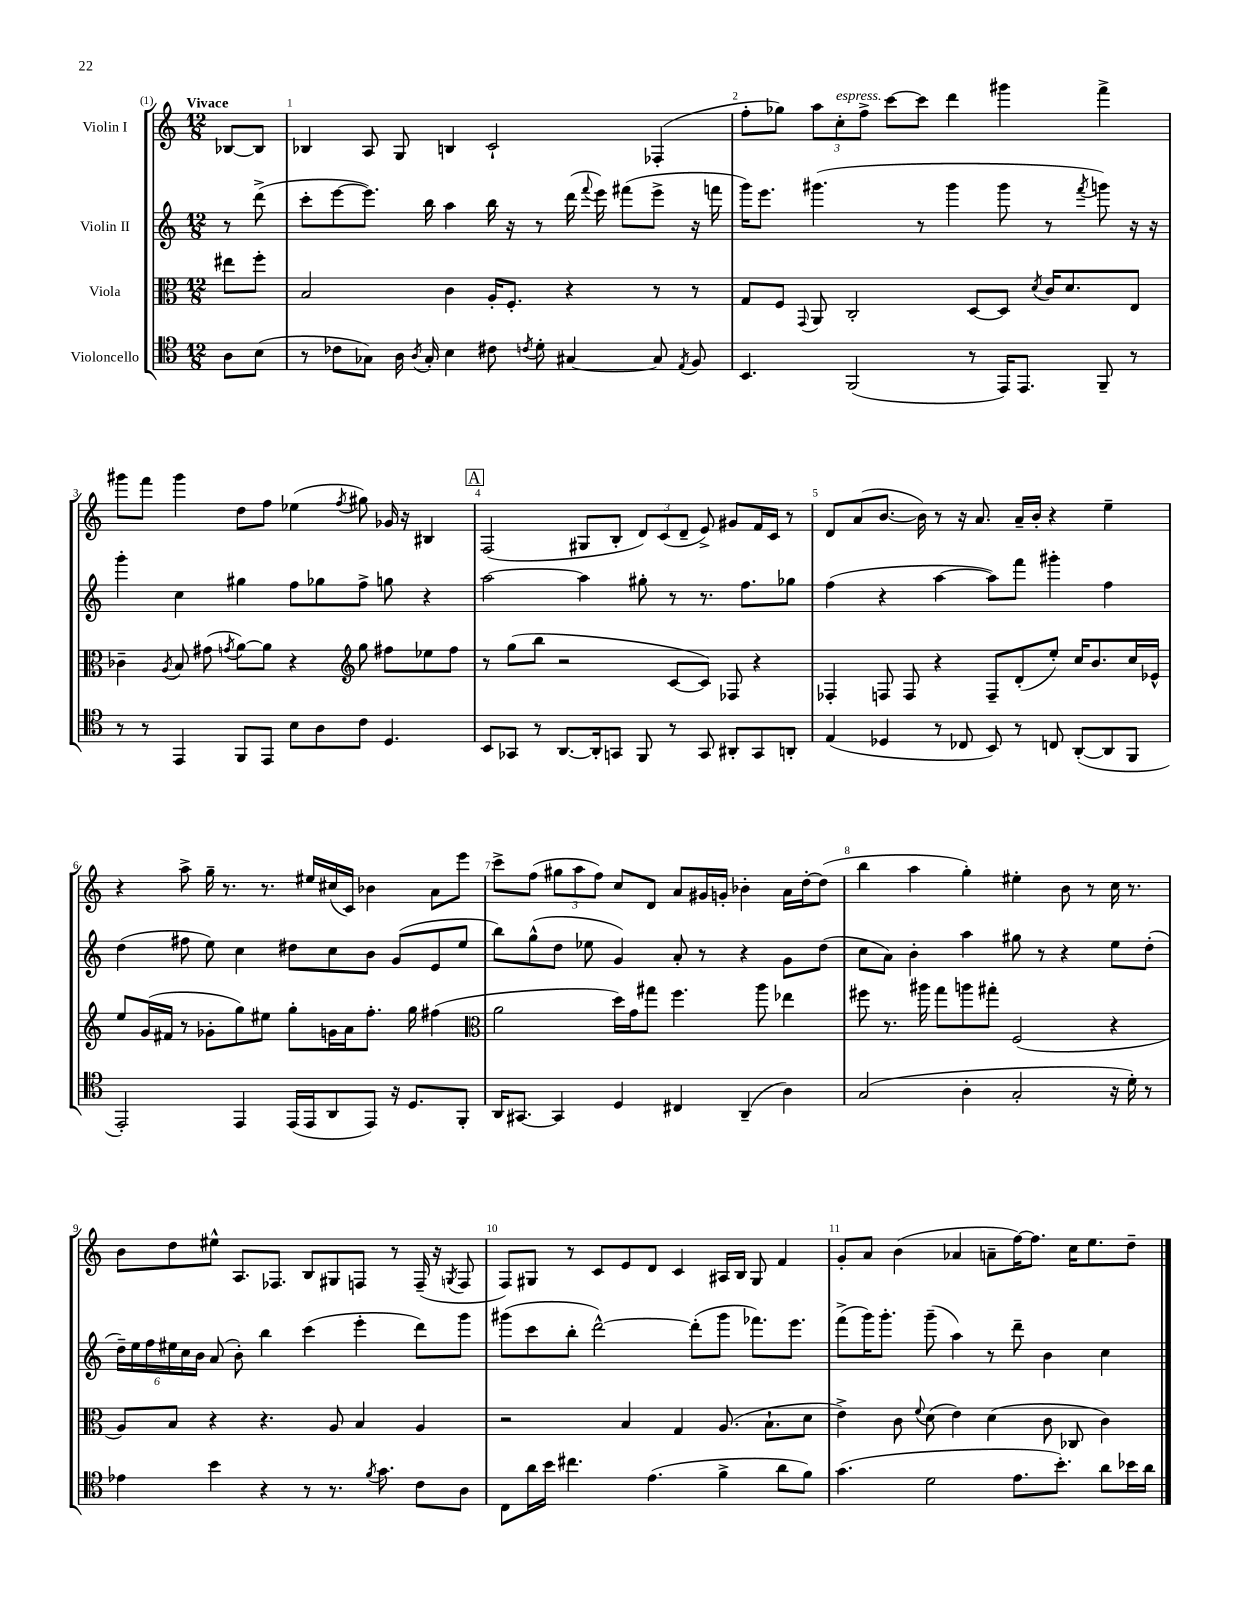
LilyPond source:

<<
\new StaffGroup <<
\new Staff = "s0" \with { instrumentName = "Violin I" } {
    \clef treble \key c \major \numericTimeSignature \time 12/8 \partial 4 \tempo "Vivace"
    \autoBeamOff bes8[~ bes8] |
    bes4 a8 g8 b4 c'2-! fes4-.( |
    f''8[-. ges''8]) \tuplet 3/2 { a''8[ c''8-.^\markup { \italic "espress." } f''8]-> } c'''8[~ c'''8] d'''4 gis'''4 f'''4-> |
    gis'''8[ f'''8] gis'''4 d''8[ f''8] ees''4( \acciaccatura { f''8 } gis''8) ges'16 r16 bis4 |
    \mark \markup { \box "A" } f2( gis8[ b8]-. \tuplet 3/2 { d'8[) c'8( d'8]-- } e'8->) gis'8[ f'16 c'16] r8 |
    d'8[ a'8( b'8.]~ b'16) r8 r16 a'8. a'16[-- b'16]-. r4 e''4-- |
    r4 a''8-> g''16-- r8. r8. eis''16[ cis''16( c'16]) bes'4 a'8[ e'''8] |
    c'''8[-> f''8]( \tuplet 3/2 { gis''8[ a''8 f''8]) } c''8[ d'8] a'8[ gis'16 g'16]-. bes'4-. a'16[ d''16~-. d''8]( |
    b''4 a''4 g''4-.) eis''4-. b'8 r8 c''16 r8. |
    b'8[ d''8 eis''8]-^ a8.[ fes8.] b8[ gis8 f8] r8 f16--( r16 \acciaccatura { g8 } f8 |
    f8[) gis8] r8 c'8[ e'8 d'8] c'4 ais16[ b16] gis8 f'4 |
    g'8[-. a'8] b'4( aes'4 a'8[-- f''16~) f''8.] c''16[ e''8. d''8]-- \bar "|." |
}
\new Staff = "s1" \with { instrumentName = "Violin II" } {
    \clef treble \key c \major \numericTimeSignature \time 12/8 \partial 4
    \autoBeamOff r8 d'''8->( |
    c'''8[-. e'''8~ e'''8.]) b''16 a''4 b''16 r16 r8 d'''16( \appoggiatura { f'''8 } e'''16) fis'''8[( e'''8]-> r16 f'''16 |
    g'''16[) e'''8.] gis'''4.( r8 gis'''4 gis'''8 r8 \acciaccatura { f'''8 } g'''8) r16 r16 |
    g'''4-. c''4 gis''4 f''8[ ges''8 f''8]-> g''8 r4 |
    \mark \markup { \box "A" } a''2~ a''4 gis''8-. r8 r8. f''8.[ ges''8] |
    f''4( r4 a''4~ a''8[) f'''8] gis'''4-. f''4 |
    d''4( fis''8 e''8) c''4 dis''8[ c''8 b'8] g'8[( e'8 e''8] |
    b''8[) g''8-^( d''8] ees''8 g'4) a'8-. r8 r4 g'8[ d''8]( |
    c''8[ a'8]) b'4-. a''4 gis''8 r8 r4 e''8[ d''8]-.( |
    \tuplet 6/4 { d''16[--) e''16 f''16 eis''16 c''16 b'16] } a'8( b'8-.) b''4 c'''4( e'''4-. d'''8[) g'''8] |
    gis'''8[( c'''8 b''8]-. d'''2~-^) d'''8[-.( gis'''8] fes'''8.[) e'''8.] |
    f'''8[->( g'''16) g'''8.]-. g'''8--( a''4) r8 d'''8-- b'4 c''4 \bar "|." |
}
\new Staff = "s2" \with { instrumentName = "Viola" } {
    \clef alto \key c \major \numericTimeSignature \time 12/8 \partial 4
    \autoBeamOff eis''8[ f''8]-. |
    b2 c'4 a16[-. f8.]-. r4 r8 r8 |
    g8[ f8] \appoggiatura { g,8 } a,8 c2-. d8[~ d8] \acciaccatura { d'8 } c'16[ d'8. e8] |
    ces'4-- \acciaccatura { a8 } b8 gis'8( \acciaccatura { g'8 } a'8[~) a'8] r4 \clef treble g''8 fis''8[ ees''8 fis''8] |
    \mark \markup { \box "A" } r8 g''8[( b''8] r2 c'8[~ c'8]) fes8 r4 |
    fes4-. f8 f8 r4 f8[-- d'8-.( e''8]-.) c''16[ b'8. c''16 ees'16]-^ |
    e''8[ g'16( fis'16] r8 ges'8[-. g''8) eis''8] g''8[-. g'16 a'16 f''8.]-. g''16 fis''4( |
    \clef alto a'2 d''16[) g'16 gis''8] f''4. a''8 ees''4 |
    fis''8 r8. ais''16 g''8[ a''8 gis''8]-. f2( r4 |
    a8[) b8] r4 r4. a8 b4 a4 |
    r2 b4 g4 a8.( b8.[-! d'8] |
    e'4->) c'8 \appoggiatura { f'8 } d'8( e'4) d'4( c'8 ces8 c'4) \bar "|." |
}
\new Staff = "s3" \with { instrumentName = "Violoncello" } {
    \clef tenor \key c \major \numericTimeSignature \time 12/8 \partial 4
    \autoBeamOff a8[ b8]( |
    r8 ces'8[ ges8]) a16 \acciaccatura { a8 } ges16-. b4 cis'8 \acciaccatura { c'8 } d'8-. gis4~ gis8 \acciaccatura { e8 } f8 |
    b,4. f,2( r8 e,16[) e,8.] f,8-- r8 |
    r8 r8 e,4 f,8[ e,8] b8[ a8 c'8] d4. |
    \mark \markup { \box "A" } b,8[ ges,8] r8 a,8.[~ a,16-. g,8] f,8 r8 g,8 ais,8[-. g,8 a,8]-. |
    e4( des4 r8 ces8 b,8) r8 c8 a,8[~-.( a,8 f,8] |
    e,2-.) e,4 e,16[( e,16 a,8 e,8]) r16 d8.[ f,8]-. |
    a,16[ gis,8.]~ gis,4 d4 cis4 a,4--( a4) |
    g2( a4-. g2-. r16 d'16-.) r8 |
    ees'4 b'4 r4 r8 r8. \acciaccatura { f'8 } g'8. c'8[ a8] |
    c8[ a'16 b'16] cis''4. e'4.( f'4-> a'8[ f'8]) |
    g'4.( d'2 e'8.[ b'8.]-.) a'8[ bes'16 a'16] \bar "|." |
}
>>
>>
\layout { \context { \Score \override BarNumber.break-visibility = ##(#f #t #t) barNumberVisibility = #all-bar-numbers-visible } }
